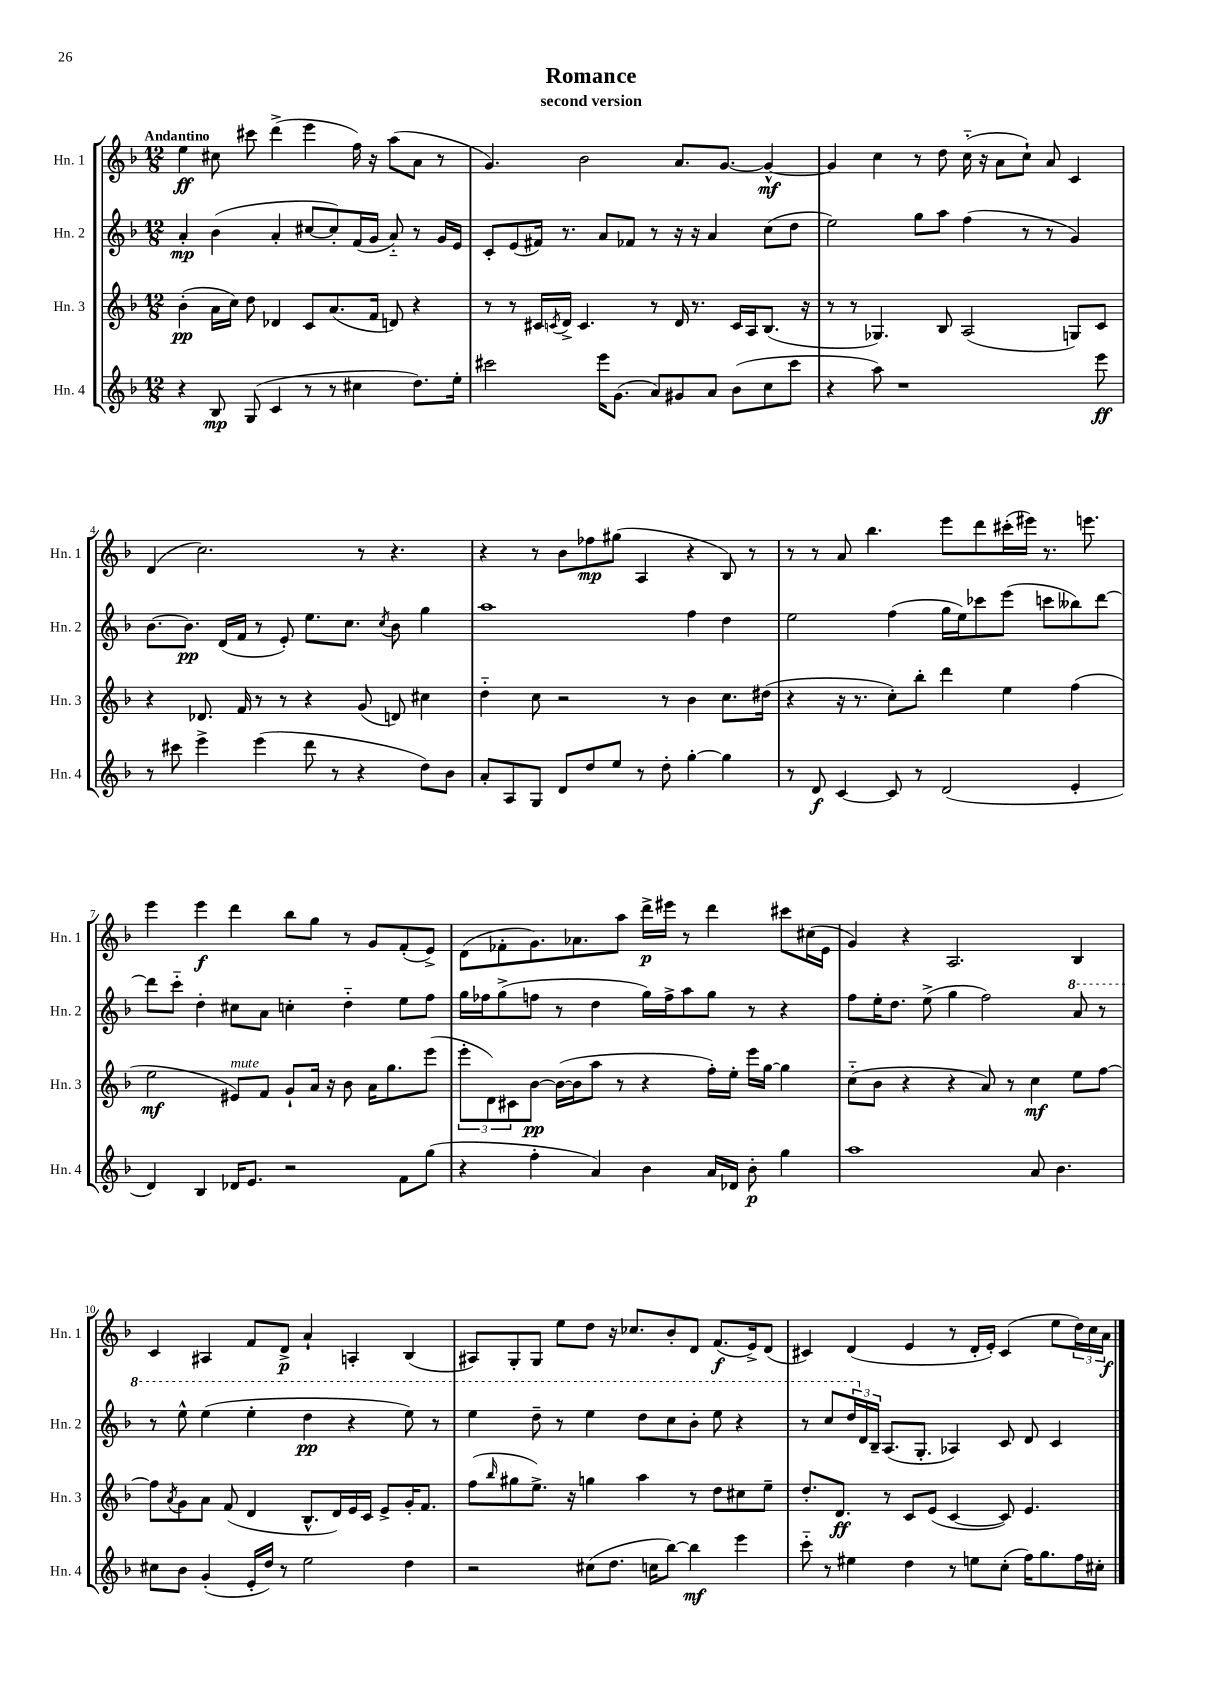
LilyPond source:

\header { title = "Romance" subtitle = "second version" }
<<
\new StaffGroup <<
\new Staff = "s0" \with { instrumentName = "Hn. 1" shortInstrumentName = "Hn. 1" } {
    \clef treble \key f \major \numericTimeSignature \time 12/8 \tempo "Andantino"
    e''4\ff cis''8 cis'''8 d'''4->( e'''4 f''16) r16 a''8( a'8 r8 |
    g'4.) bes'2 a'8. g'8.~ g'4~-^\mf |
    g'4 c''4 r8 d''8 c''16-_( r16 a'8 c''8-!) a'8 c'4 |
    d'4( c''2.) r8 r4. |
    r4 r8 bes'8 fes''8\mp gis''8( a4 r4 bes8) r8 |
    r8 r8 a'8 bes''4. e'''8 d'''8 cis'''16-.( eis'''16) r8. e'''8. |
    e'''4 e'''4\f d'''4 bes''8 g''8 r8 g'8 f'8-.( e'8->) |
    d'8( fes'8-. g'8.) aes'8. a''8 d'''16->\p eis'''16 r8 d'''4 cis'''8 cis''16( e'16 |
    g'4) r4 a2. bes4 |
    c'4 ais4 f'8 d'8->\p a'4-! a4-. bes4( |
    ais8) g8-. g8 e''8 d''8 r16 ces''8. bes'8-. d'8 f'8.\f( e'16->) d'8( |
    cis'4) d'4( e'4 r8 d'16-. e'16-.) cis'4( e''8 \tuplet 3/2 { d''16) c''16 a'16\f } \bar "|." |
}
\new Staff = "s1" \with { instrumentName = "Hn. 2" shortInstrumentName = "Hn. 2" } {
    \clef treble \key f \major \numericTimeSignature \time 12/8
    a'4-.\mp bes'4( a'4-. cis''8~ cis''8-.) f'16( g'16 a'8-_) r8 g'16 e'16 |
    c'8-. e'8( fis'16) r8. a'8 fes'8 r8 r16 r16 a'4 c''8( d''8 |
    e''2) g''8 a''8 f''4( r8 r8 g'4) |
    bes'8.~ bes'8.\pp d'16( f'16 r8 e'8-.) e''8. c''8. \acciaccatura { c''8 } bes'8 g''4 |
    a''1 f''4 d''4 |
    e''2 f''4( g''16 e''16) ces'''8 e'''8( c'''8 beses''8) d'''8~ |
    d'''8 c'''8-_ d''4-. cis''8 a'8 c''4-. d''4-_ e''8 f''8 |
    g''16 fes''16 g''8->( f''8 r8 d''4 g''16) f''16-> a''8 g''8 r8 r4 |
    f''8 e''16-. d''8. e''8->( g''4 f''2) \ottava #1 a''8 r8 |
    r8 e'''8-^ e'''4( e'''4-. d'''4\pp r4 e'''8) r8 |
    e'''4 d'''8-- r8 e'''4 d'''8 c'''8 bes''8-. e'''8 r4 |
    r8 c'''8 \tuplet 3/2 { d'''16 \ottava #0 d'16 bes16-- } a8.( g8.-. aes4) c'8 d'8 c'4 \bar "|." |
}
\new Staff = "s2" \with { instrumentName = "Hn. 3" shortInstrumentName = "Hn. 3" } {
    \clef treble \key f \major \numericTimeSignature \time 12/8
    bes'4-.\pp( a'16 c''16) d''8 des'4 c'8 a'8.( f'16 d'8) r4 |
    r8 r8 cis'16 \acciaccatura { c'8 } d'16-> c'4. r8 d'16 r8. c'16 a16 bes8.( r16 |
    r8 r8 ges4.) bes8 a2( g8) c'8 |
    r4 des'8. f'16 r8 r8 r4 g'8( d'8) cis''4 |
    d''4-_ c''8 r2 r8 bes'4 c''8. dis''16( |
    r4 r16 r8. c''8-.) bes''8-. d'''4 e''4 f''4( |
    e''2\mf eis'8^\markup { \italic "mute" }) f'8 g'8-! a'16 r16 bes'8 a'16 g''8. e'''8( |
    \tuplet 3/2 { e'''8-. d'8) cis'8 } bes'8~\pp bes'16~( bes'16 a''8 r8 r4 f''16-.) e''16-. e'''16 g''16~ g''4 |
    c''8-_( bes'8 r4 r4 a'8) r8 c''4\mf e''8 f''8~ |
    f''8 \acciaccatura { a'8 } g'8 a'8 f'8( d'4 bes8.-^ d'16) e'16 c'16 e'8-> g'16-. f'8. |
    f''8( \grace { bes''16 } gis''8 e''8.->) r16 g''4 a''4 r8 d''8 cis''8 e''8-- |
    d''8.-. d'8.\ff r8 c'8 e'8( c'4~ c'8) e'4. \bar "|." |
}
\new Staff = "s3" \with { instrumentName = "Hn. 4" shortInstrumentName = "Hn. 4" } {
    \clef treble \key f \major \numericTimeSignature \time 12/8
    r4 bes8\mp g8( c'4 r8 r8 cis''4 d''8.) e''16-. |
    cis'''2 e'''16 g'8.( a'8) gis'8 a'8 bes'8( c''8 cis'''8 |
    r4 a''8) r1 e'''8\ff |
    r8 cis'''8 e'''4-> e'''4( d'''8 r8 r4 d''8) bes'8 |
    a'8-. a8 g8 d'8 d''8 e''8 r8 d''8-. g''4~-. g''4 |
    r8 d'8\f c'4~ c'8 r8 d'2( e'4-. |
    d'4) bes4 des'16 e'8. r2 f'8 g''8( |
    r4 f''4-. a'4) bes'4 a'16 des'16 bes'8-.\p g''4 |
    a''1 a'8 bes'4. |
    cis''8 bes'8 g'4-.( e'16-. d''16) r8 e''2 d''4 |
    r2 cis''8( d''8. c''16 bes''8~) bes''4\mf e'''4 |
    c'''8-_ r8 eis''4 d''4 r8 e''8 c''8-.( f''16) g''8. f''16 cis''16-. \bar "|." |
}
>>
>>
